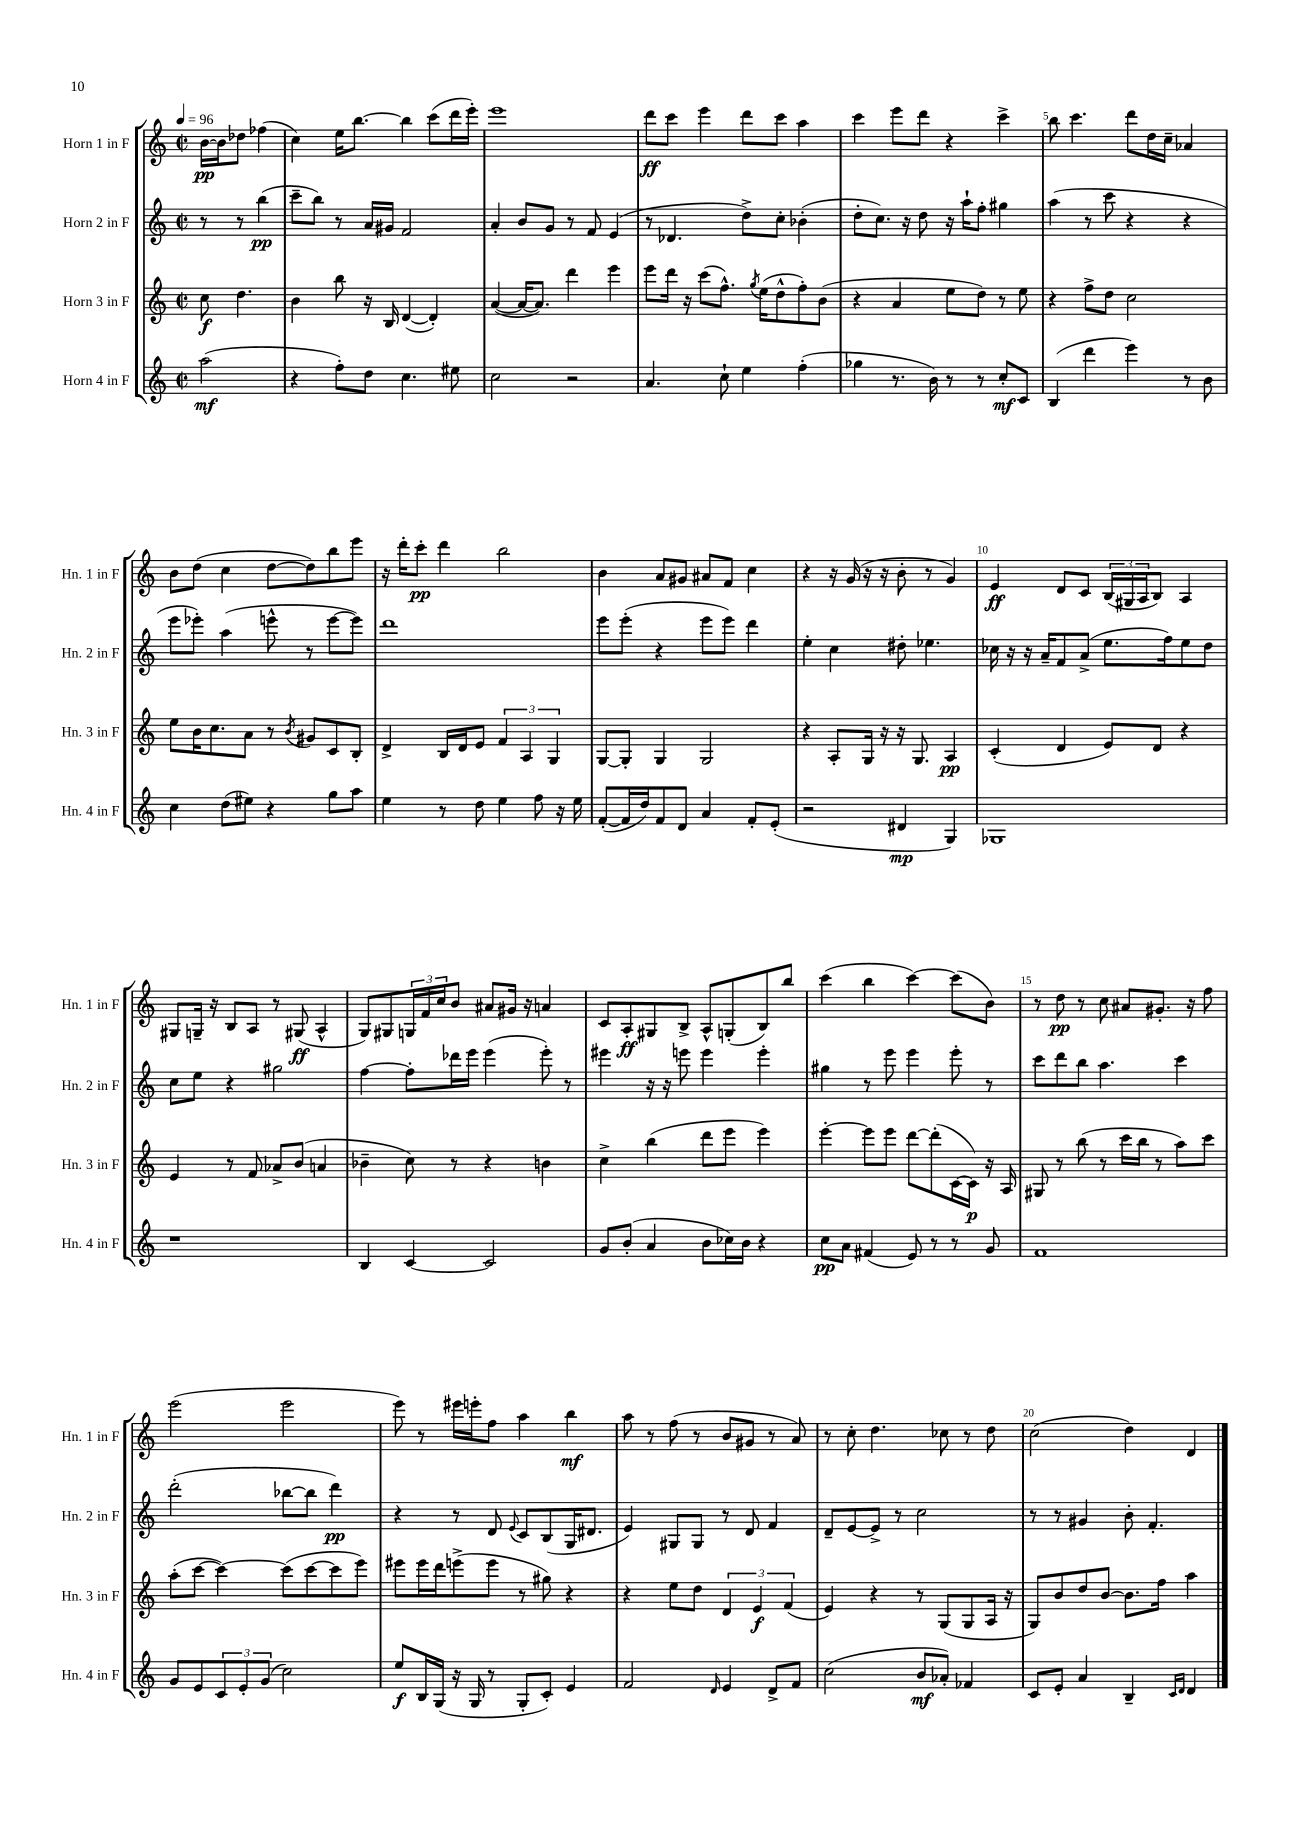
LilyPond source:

<<
\new StaffGroup <<
\new Staff = "s0" \with { instrumentName = "Horn 1 in F" shortInstrumentName = "Hn. 1 in F" } {
    \clef treble \key c \major \defaultTimeSignature \time 2/2 \partial 2 \tempo 4 = 96
    b'16~\pp b'16 des''8 fes''4( |
    c''4) e''16 b''8.~ b''4 c'''8( d'''16 e'''16-.) |
    e'''1 |
    d'''8\ff c'''8 e'''4 d'''8 c'''8 a''4 |
    c'''4 e'''8 d'''8 r4 c'''4-> |
    b''8 c'''4. d'''8 d''16 c''16-- aes'4 |
    b'8 d''8( c''4 d''8~ d''8) b''8 e'''8 |
    r16 d'''16-. c'''8-.\pp d'''4 b''2 |
    b'4 a'8 gis'8 ais'8 f'8 c''4 |
    r4 r16 g'16( r16 r16 b'8-. r8 g'4) |
    e'4\ff d'8 c'8 \tuplet 3/2 { b16( gis16 a16 } b8) a4 |
    gis8 g16-- r16 b8 a8 r8 gis8\ff( a4-^ |
    g8) gis8 \tuplet 3/2 { g16 f'16 c''16 } b'8 ais'8 gis'16 r16 a'4 |
    c'8 a8-.\ff gis8 b8-> a8-^ g8-.( b8) b''8 |
    c'''4( b''4 c'''4~) c'''8( b'8) |
    r8 d''8\pp r8 c''8 ais'8 gis'8.-. r16 f''8 |
    e'''2( e'''2 |
    e'''8) r8 eis'''16 e'''16-. f''8 a''4 b''4\mf |
    a''8 r8 f''8( r8 b'8 gis'8 r8 a'8) |
    r8 c''8-. d''4. ces''8 r8 d''8 |
    c''2( d''4) d'4 \bar "|." |
}
\new Staff = "s1" \with { instrumentName = "Horn 2 in F" shortInstrumentName = "Hn. 2 in F" } {
    \clef treble \key c \major \defaultTimeSignature \time 2/2 \partial 2
    r8 r8 b''4\pp( |
    c'''8-- b''8) r8 a'16 gis'16 f'2 |
    a'4-. b'8 g'8 r8 f'8 e'4( |
    r8 des'4. d''8->) c''8-. bes'4-.( |
    d''8-. c''8.) r16 d''8 r16 a''16-! f''8-. gis''4 |
    a''4( r8 c'''8 r4 r4 |
    e'''8 ees'''8-.) a''4( e'''8-^ r8 e'''8~ e'''8) |
    d'''1 |
    e'''8 e'''8-.( r4 e'''8 e'''8) d'''4 |
    e''4-. c''4 dis''8-. ees''4. |
    ces''16 r16 r16 a'16-- f'8 a'8->( e''8. f''16) e''8 d''8 |
    c''8 e''8 r4 gis''2 |
    f''4~ f''8-. des'''16 e'''16 e'''4( e'''8-.) r8 |
    eis'''4 r16 r16 e'''8 e'''4 e'''4-. |
    gis''4 r8 e'''8 e'''4 e'''8-. r8 |
    c'''8 d'''8 b''8 a''4. c'''4 |
    d'''2-.( bes''8~ bes''8 d'''4\pp) |
    r4 r8 d'8 \appoggiatura { e'8 } c'8 b8( g16 dis'8. |
    e'4) gis8 gis8 r8 d'8 f'4 |
    d'8-- e'8~ e'8-> r8 c''2 |
    r8 r8 gis'4 b'8-. f'4.-. \bar "|." |
}
\new Staff = "s2" \with { instrumentName = "Horn 3 in F" shortInstrumentName = "Hn. 3 in F" } {
    \clef treble \key c \major \defaultTimeSignature \time 2/2 \partial 2
    c''8\f d''4. |
    b'4 b''8 r16 b16 d'4~( d'4-.) |
    a'4~( a'16~ a'8.) d'''4 e'''4 |
    e'''8 d'''16 r16 c'''8( f''8.-^) \acciaccatura { g''8 } e''16( d''8-^ f''8-.) b'8( |
    r4 a'4 e''8 d''8) r8 e''8 |
    r4 f''8-> d''8 c''2 |
    e''8 b'16 c''8. a'8 r8 \acciaccatura { b'8 } gis'8 c'8 b8-. |
    d'4-> b16 d'16 e'8 \tuplet 3/2 { f'4 a4 g4 } |
    g8~ g8-. g4 g2 |
    r4 a8-. g16 r16 r16 g8. a4\pp |
    c'4-.( d'4 e'8) d'8 r4 |
    e'4 r8 f'8 aes'8-> b'8( a'4 |
    bes'4-- c''8) r8 r4 b'4 |
    c''4-> b''4( d'''8 e'''8 e'''4) |
    e'''4~-. e'''8 e'''8 d'''8~ d'''8-.( c'16~ c'16\p) r16 a16 |
    gis8 r8 b''8( r8 c'''16 b''16 r8 a''8) c'''8 |
    a''8-.( c'''8~ c'''4~) c'''8( c'''8~ c'''8 e'''8) |
    eis'''8 eis'''16 d'''16 e'''8->( e'''8 r8 gis''8) r4 |
    r4 e''8 d''8 \tuplet 3/2 { d'4 e'4\f f'4( } |
    e'4) r4 r8 g8( g8 a16 r16 |
    g8) b'8 d''8 b'8~ b'8. f''16 a''4 \bar "|." |
}
\new Staff = "s3" \with { instrumentName = "Horn 4 in F" shortInstrumentName = "Hn. 4 in F" } {
    \clef treble \key c \major \defaultTimeSignature \time 2/2 \partial 2
    a''2\mf( |
    r4 f''8-.) d''8 c''4. eis''8 |
    c''2 r2 |
    a'4. c''8-! e''4 f''4-.( |
    ges''4 r8. b'16) r8 r8 c''8-.\mf c'8 |
    b4( d'''4 e'''4) r8 b'8 |
    c''4 d''8( eis''8) r4 g''8 a''8 |
    e''4 r8 d''8 e''4 f''8 r16 e''16 |
    f'8~-.( f'16 d''16) f'8 d'8 a'4 f'8-. e'8-.( |
    r2 dis'4\mp g4) |
    ges1 |
    r1 |
    b4 c'4~ c'2 |
    g'8 b'8-.( a'4 b'8 ces''16) b'16 r4 |
    c''8\pp a'8 fis'4( e'8) r8 r8 g'8 |
    f'1 |
    g'8 e'8 \tuplet 3/2 { c'8 e'8-. g'8( } c''2) |
    e''8\f b16 g16( r16 g16 r8 g8-. c'8-.) e'4 |
    f'2 \grace { d'16 } e'4 d'8-> f'8 |
    c''2( b'8\mf aes'8-.) fes'4 |
    c'8 e'8-. a'4 b4-- \grace { c'16 d'16 } d'4 \bar "|." |
}
>>
>>
\layout { \context { \Score \override BarNumber.break-visibility = ##(#f #t #t) barNumberVisibility = #(every-nth-bar-number-visible 5) } }
